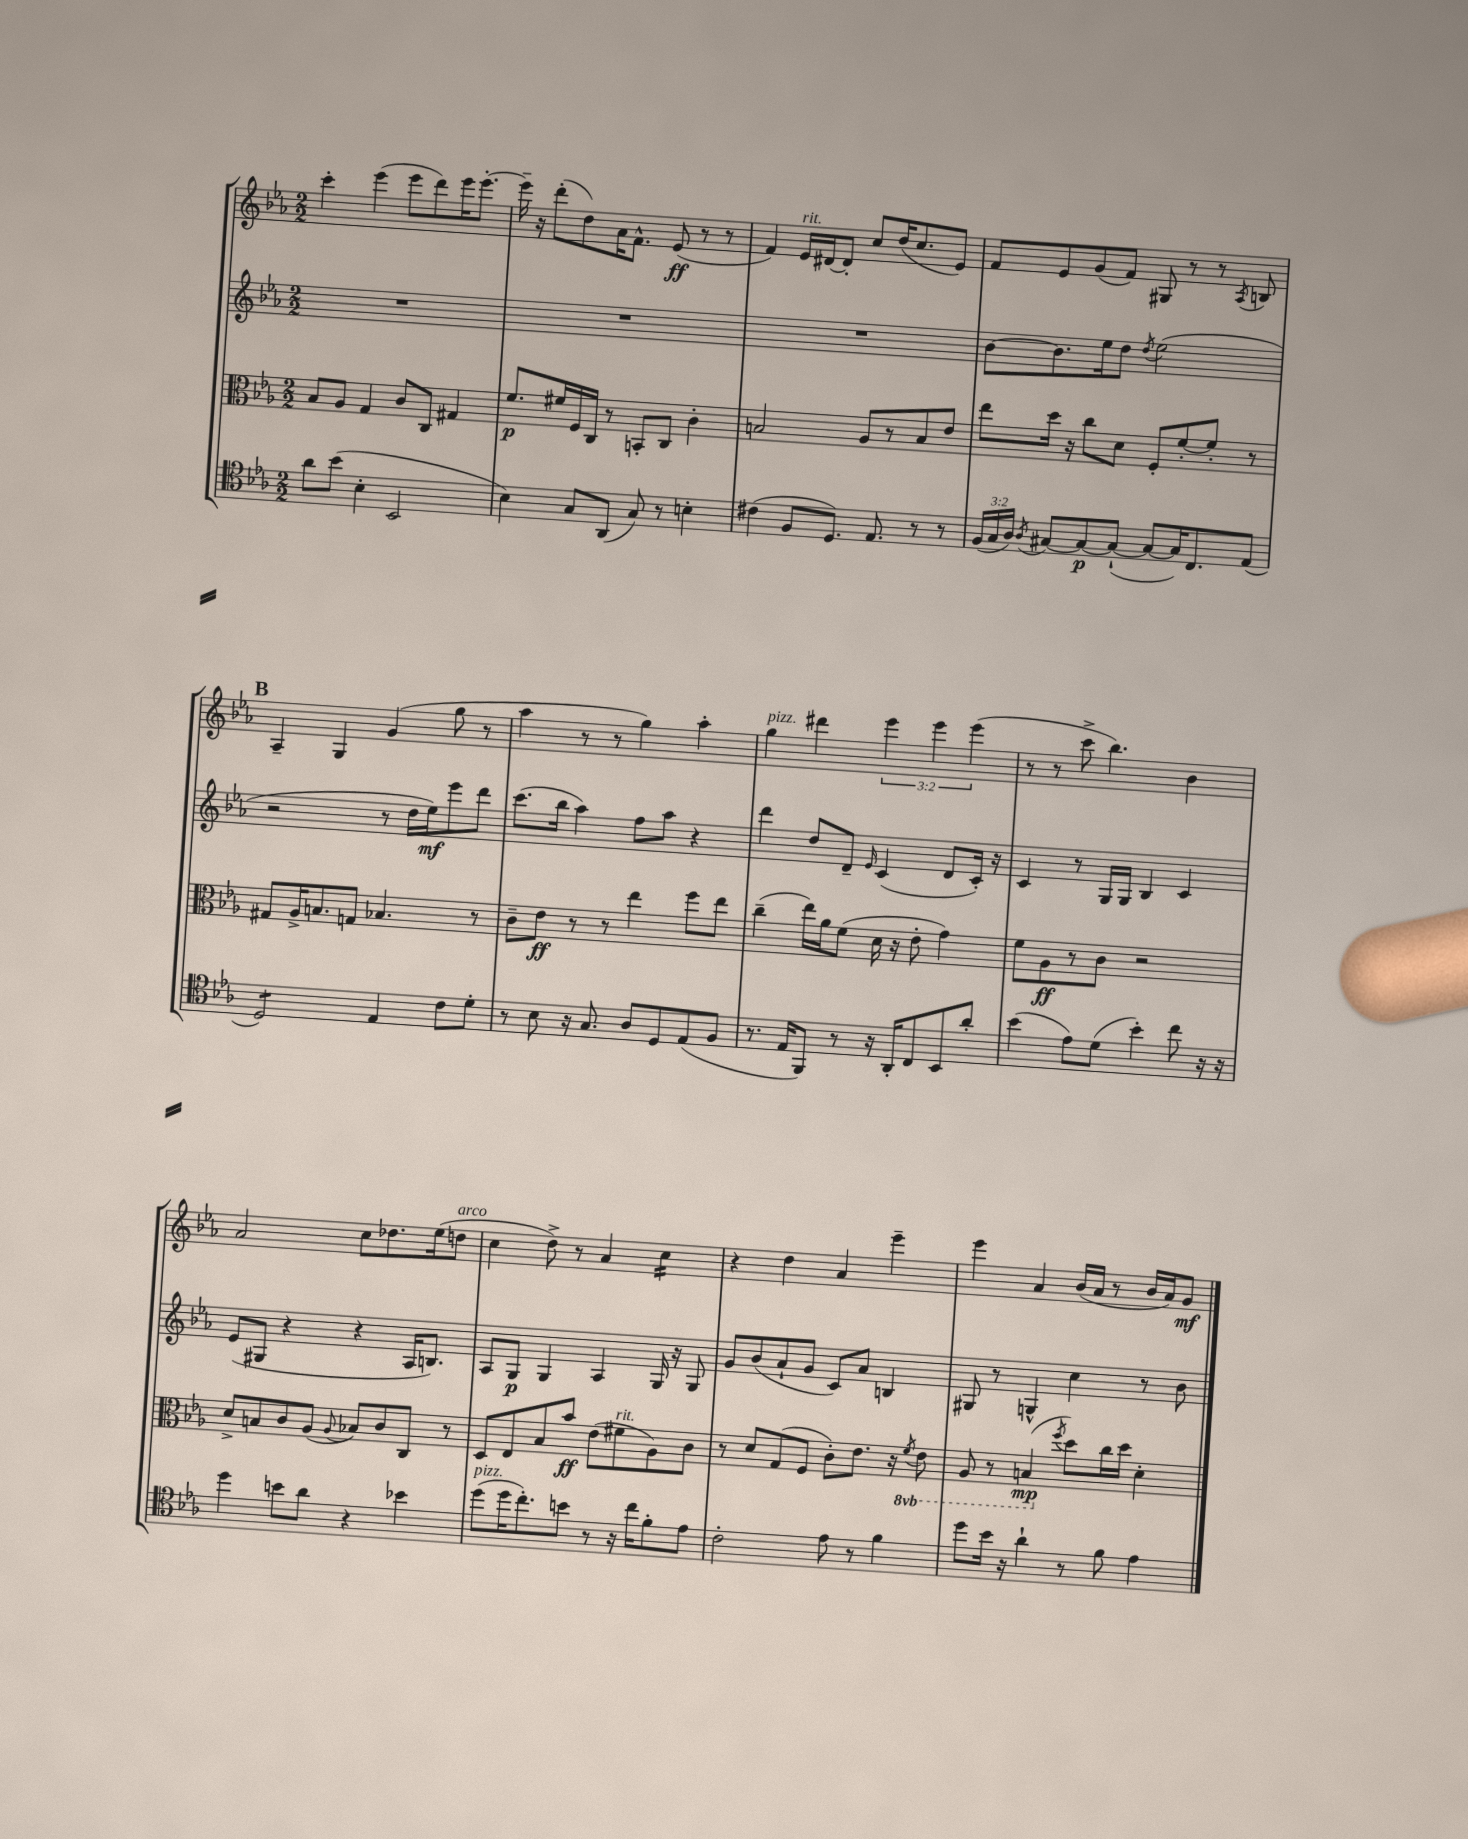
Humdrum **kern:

**kern	**kern	**kern	**kern
*staff4	*staff3	*staff2	*staff1
*clefC4	*clefC3	*clefG2	*clefG2
*k[b-e-a-]	*k[b-e-a-]	*k[b-e-a-]	*k[b-e-a-]
*M2/2	*M2/2	*M2/2	*M2/2
8a-	8B-	1r	4ccc'
(8b-	8A-	.	.
4B-'	4G	.	(4eee-
2BB-	8c	.	8eee-
.	8C	.	8ddd)
.	4G#	.	16eee-
.	.	.	[8.eee-'
=	=	=	=
4B-)	8.f	1r	16eee-~]
.	.	.	16r
.	.	.	(8ddd'
.	16f#	.	.
8G	16F	.	8dd)
.	16C	.	.
(8AA-	8r	.	16a-
.	.	.	8.f^^
8G)	8BB'	.	.
8r	8C	.	(8e-
4B'	4c'	.	8r
.	.	.	8r
=	=	=	=
(4c#	2B	1r	4f)
8F	.	.	16e-
.	.	.	[16d#
8.D)	.	.	8d#']
.	8A-	.	8cc
8.E-	.	.	.
.	8r	.	(16dd
.	.	.	8.cc
8r	8B	.	.
8r	8e-	.	8e-)
=	=	=	=
(24F	8ee-	[8b-	8f
24G	.	.	.
24A-)	.	.	.
8qA-	.	.	.
[8G#	16dd	8.b-]	8e-
.	16r	.	.
8G#_	8cc	.	(8g
.	.	16ee-	.
(8G#`_	8d	8dd	8f)
.	.	8qdd	.
8G#_	8F'	(2ee-	8G#
16G#])	[8f'	.	8r
8.C	.	.	.
.	8f']	.	8r
.	.	.	8qA-
(8E-	8r	.	8B
=	=	=	=
2D)	8G#	2r	4A-~
.	16A-^	.	.
.	8.B	.	.
.	.	.	4G
.	8G	.	.
4E-	4.B-	8r	(4g
.	.	16dd	.
.	.	16ee-)	.
8c	.	8eee-	8gg
8d'	8r	8ddd	8r
=	=	=	=
8r	8c~	(8.ccc	4aa-
8B-	8e-	.	.
.	.	16bb-	.
16r	8r	4aa-)	8r
8.G	.	.	.
.	8r	.	8r
8A-	4ee-	8ff	4gg)
8D	.	8aa-	.
(8E-	8ff	4r	4aa-'
8F	8ee-	.	.
=	=	=	=
8.r	(4cc~	4ddd	4gg
16E-	.	.	.
8FF)	16ee-)	8dd	4ddd#
.	16a-	.	.
8r	(8f	8d~	.
.	.	16qqe-	.
16r	16d	(4c	6eee-
16AA-'	16r	.	.
8C	8e-'	.	.
.	.	.	6eee-
8BB-	4g)	8d	.
.	.	.	(6eee-
8a-'	.	16c')	.
.	.	16r	.
=	=	=	=
(4b-	8f	4c	8r
.	8A-	.	8r
8e-)	8r	8r	8ccc^
(8d	8c	16G	4.bb-)
.	.	16G	.
4b-')	2r	4B-	.
8cc	.	4c	4b-
16r	.	.	.
16r	.	.	.
=	=	=	=
4dd	8d^	(8e-	2a-
.	8B	8G#	.
8b	8c	4r	.
8a-	(8A-	.	.
.	8qqA-	.	.
4r	8B-)	4r	8cc
.	8c	.	8.dd-
4b-	8C	16A-	.
.	.	8.B)	(16ee-
.	8r	.	8dd
=	=	=	=
(8dd	8D	8A-	4cc
16dd	8E-	8G	.
8.cc')	.	.	.
.	8B-	4G	8dd^)
8b	8b-	.	8r
8r	(8e-	4A-	4a-
16r	8f#	.	.
16cc	.	.	.
8f'	8A-)	16G	4cc
.	.	16r	.
8e-	8c	8G	.
=	=	=	=
2c'	8r	8g	4r
.	8d	(8b-	.
.	(8G	8a-`	4dd
.	8F	8g	.
8e-	8c')	8c)	4a-
8r	8.e-	8a-	.
4f	.	4B	4eee-~
.	16r	.	.
.	8qF	.	.
.	8E-	.	.
=	=	=	=
8dd	8AA-	8G#	4eee-
16b-	8r	8r	.
16r	.	.	.
4a-`	(4BB	4G^^	4a-
.	8qff	.	.
8r	8dd)	4cc	(16b-
.	.	.	16a-
8f	16cc	.	8r
.	16dd	.	.
4e-	4d'	8r	16b-
.	.	.	16a-)
.	.	8b-	8g
==	==	==	==
*-	*-	*-	*-
